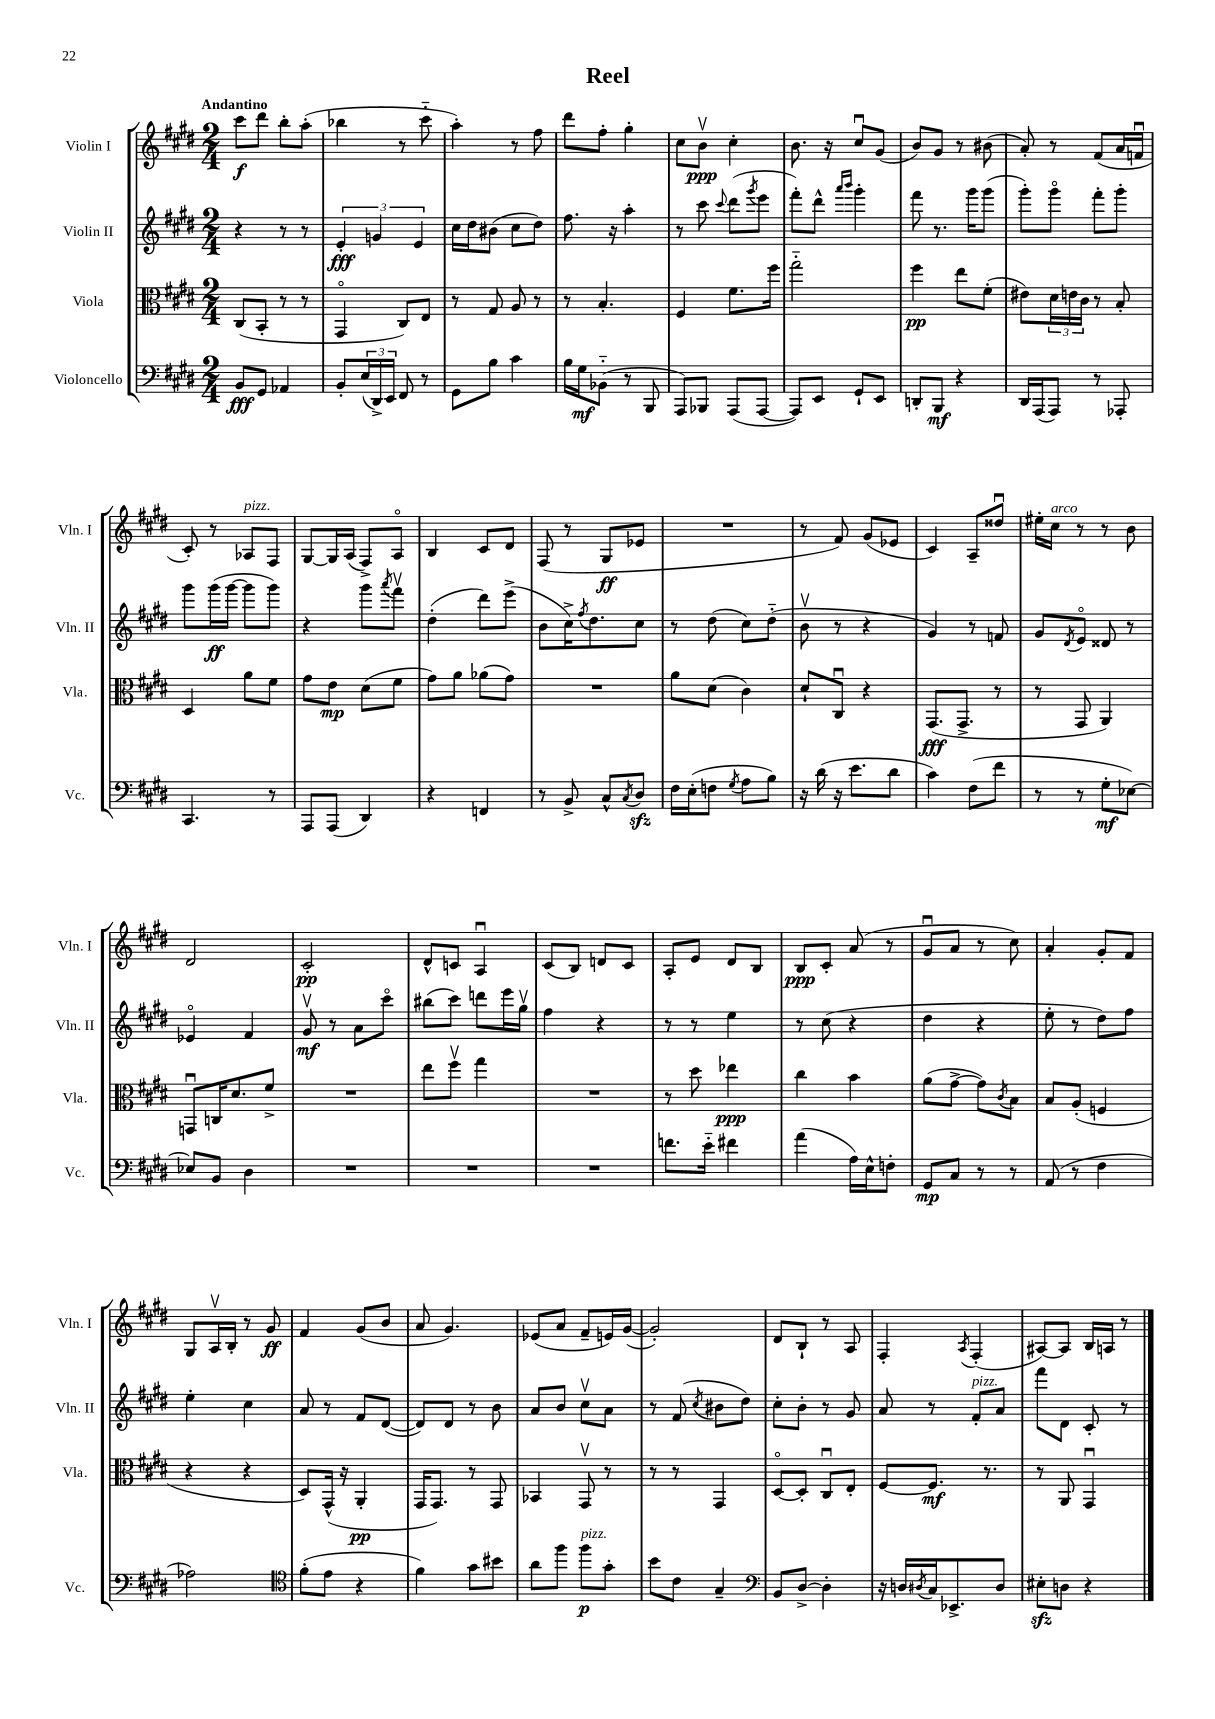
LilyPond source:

\header { title = "Reel" }
<<
\new StaffGroup <<
\new Staff = "s0" \with { instrumentName = "Violin I" shortInstrumentName = "Vln. I" } {
    \clef treble \key e \major \numericTimeSignature \time 2/4 \tempo "Andantino"
    cis'''8\f dis'''8 b''8-. a''8-.( |
    bes''4 r8 cis'''8-_ |
    a''4-.) r8 fis''8 |
    dis'''8 fis''8-. gis''4-. |
    cis''8 b'8\upbow\ppp cis''4-. |
    b'8. r16 cis''8\downbow gis'8( |
    b'8) gis'8 r8 bis'8( |
    a'8-.) r8 fis'8( a'16 f'16\downbow |
    cis'8-.) r8 aes8^\markup { \italic "pizz." } fis8 |
    gis8~ gis16 a16( fis8->) a8\flageolet |
    b4 cis'8 dis'8 |
    fis8( r8 gis8\ff ees'8 |
    R2 |
    r8 fis'8) gis'8( ees'8 |
    cis'4) a8-- disis''8\downbow |
    eis''16-. cis''16^\markup { \italic "arco" } r8 r8 b'8 |
    dis'2 |
    cis'2-.\pp |
    dis'8-^ c'8 a4\downbow |
    cis'8( b8) d'8 cis'8 |
    a8-. e'8 dis'8 b8 |
    b8\ppp cis'8-. a'8( r8 |
    gis'8\downbow a'8 r8 cis''8) |
    a'4-. gis'8-. fis'8 |
    gis8 a16\upbow b16-. r8 gis'8\ff |
    fis'4 gis'8( b'8 |
    a'8 gis'4.) |
    ees'8( a'8 fis'8-- e'16) gis'16~( |
    gis'2-.) |
    dis'8 b8-! r8 a8 |
    fis4-. \acciaccatura { a8 } fis4-.( |
    ais8~) ais8 b16 a16 r8 \bar "|." |
}
\new Staff = "s1" \with { instrumentName = "Violin II" shortInstrumentName = "Vln. II" } {
    \clef treble \key e \major \numericTimeSignature \time 2/4
    r4 r8 r8 |
    \tuplet 3/2 { e'4-.\fff g'4 e'4 } |
    cis''16 dis''16 bis'8( cis''8 dis''8) |
    fis''8. r16 a''4-. |
    r8 cis'''8 \appoggiatura { cis'''8 } dis'''8( \acciaccatura { gis'''8 } e'''8 |
    fis'''8-.) dis'''8-^ \grace { a'''16 b'''16 } gis'''4-. |
    fis'''8 r8. gis'''16 gis'''8( |
    gis'''8-.) gis'''8\flageolet fis'''8-. gis'''8-. |
    gis'''8 gis'''16\ff( gis'''16~ gis'''8 gis'''8) |
    r4 gis'''8 \acciaccatura { a'''8 } fis'''8\upbow |
    dis''4-.( dis'''8) e'''8->( |
    b'8 cis''16->) \acciaccatura { fis''8 } dis''8. cis''8 |
    r8 dis''8( cis''8) dis''8-_( |
    b'8\upbow r8 r4 |
    gis'4) r8 f'8 |
    gis'8 \acciaccatura { dis'8 } e'8\flageolet disis'8 r8 |
    ees'4\flageolet fis'4 |
    gis'8\upbow\mf r8 a'8 cis'''8\flageolet |
    bis''8( cis'''8) d'''8 e'''16 gis''16\upbow |
    fis''4 r4 |
    r8 r8 e''4 |
    r8 cis''8( r4 |
    dis''4 r4 |
    e''8-. r8 dis''8) fis''8 |
    e''4-. cis''4 |
    a'8 r8 fis'8 dis'8~( |
    dis'8) dis'8 r8 b'8 |
    a'8 b'8 cis''8\upbow a'8 |
    r8 fis'8( \acciaccatura { cis''8 } bis'8 dis''8) |
    cis''8-. b'8-. r8 gis'8 |
    a'8 r8 fis'8-.^\markup { \italic "pizz." } a'8 |
    fis'''8 dis'8 cis'8-. r8 \bar "|." |
}
\new Staff = "s2" \with { instrumentName = "Viola" shortInstrumentName = "Vla." } {
    \clef alto \key e \major \numericTimeSignature \time 2/4
    cis8( b,8-. r8 r8 |
    gis,4\flageolet cis8) e8 |
    r8 gis8 a8 r8 |
    r8 b4.-. |
    fis4 fis'8. fis''16 |
    gis''2-_ |
    fis''4\pp e''8 fis'8-.( |
    eis'8) \tuplet 3/2 { dis'16 e'16 cis'16 } r8 b8-. |
    dis4 a'8 fis'8 |
    gis'8 e'8\mp dis'8( fis'8 |
    gis'8) a'8 aes'8( gis'8) |
    R2 |
    a'8 dis'8( cis'4) |
    dis'8-! cis8\downbow r4 |
    gis,8.\fff( gis,8.-> r8 |
    r8 gis,8 a,4) |
    g,8\downbow c16 dis'8. fis'8-> |
    R2 |
    e''8 fis''8\upbow gis''4 |
    R2 |
    r8 dis''8 ees''4\ppp |
    cis''4 b'4 |
    a'8( gis'8~-> gis'8) \acciaccatura { cis'8 } b8 |
    b8 a8-.( f4 |
    r4 r4 |
    dis8) gis,16-^( r16 a,4-.\pp |
    gis,16 gis,8.) r8 gis,8 |
    bes,4 gis,8\upbow r8 |
    r8 r8 gis,4 |
    dis8~\flageolet dis8-. cis8\downbow e8-. |
    fis8~ fis8.\mf r8. |
    r8 a,8 gis,4\downbow \bar "|." |
}
\new Staff = "s3" \with { instrumentName = "Violoncello" shortInstrumentName = "Vc." } {
    \clef bass \key e \major \numericTimeSignature \time 2/4
    b,8\fff gis,8 aes,4 |
    b,8-. \tuplet 3/2 { e16( dis,16->) e,16 } fis,8 r8 |
    gis,8 b8 cis'4 |
    b16 gis16\mf bes,8-_( r8 b,,8 |
    a,,8) bes,,8 a,,8( a,,8~ |
    a,,8) e,8 gis,8-! e,8 |
    d,8-. b,,8\mf r4 |
    dis,16 a,,16( a,,8) r8 aes,,8-. |
    cis,4. r8 |
    a,,8 a,,8( dis,4) |
    r4 f,4 |
    r8 b,8-> cis8-^ \acciaccatura { cis8 } dis8\sfz |
    fis16 e16-.( f8 \acciaccatura { gis8 } a8 b8) |
    r16 dis'16( r16 e'8. dis'8 |
    cis'4) fis8( fis'8 |
    r8 r8 gis8-.\mf ees8~) |
    ees8 b,8 dis4 |
    R2 |
    R2 |
    R2 |
    f'8. e'16-_ fis'4 |
    a'4( a16) e16-^ f8-. |
    gis,8\mp cis8 r8 r8 |
    a,8( r8 fis4 |
    aes2) |
    \clef tenor fis'8-.( e'8 r4 |
    fis'4) gis'8 bis'8 |
    a'8 fis''8 fis''8\p^\markup { \italic "pizz." } gis'8-. |
    b'8 cis'8 gis4-- |
    \clef bass b,8 dis8~-> dis4-. |
    r16 d16 \acciaccatura { dis8 } cis16 ees,8.-> dis8 |
    eis8-.\sfz d8 r4 \bar "|." |
}
>>
>>
\layout { \context { \Score \remove "Bar_number_engraver" } }
